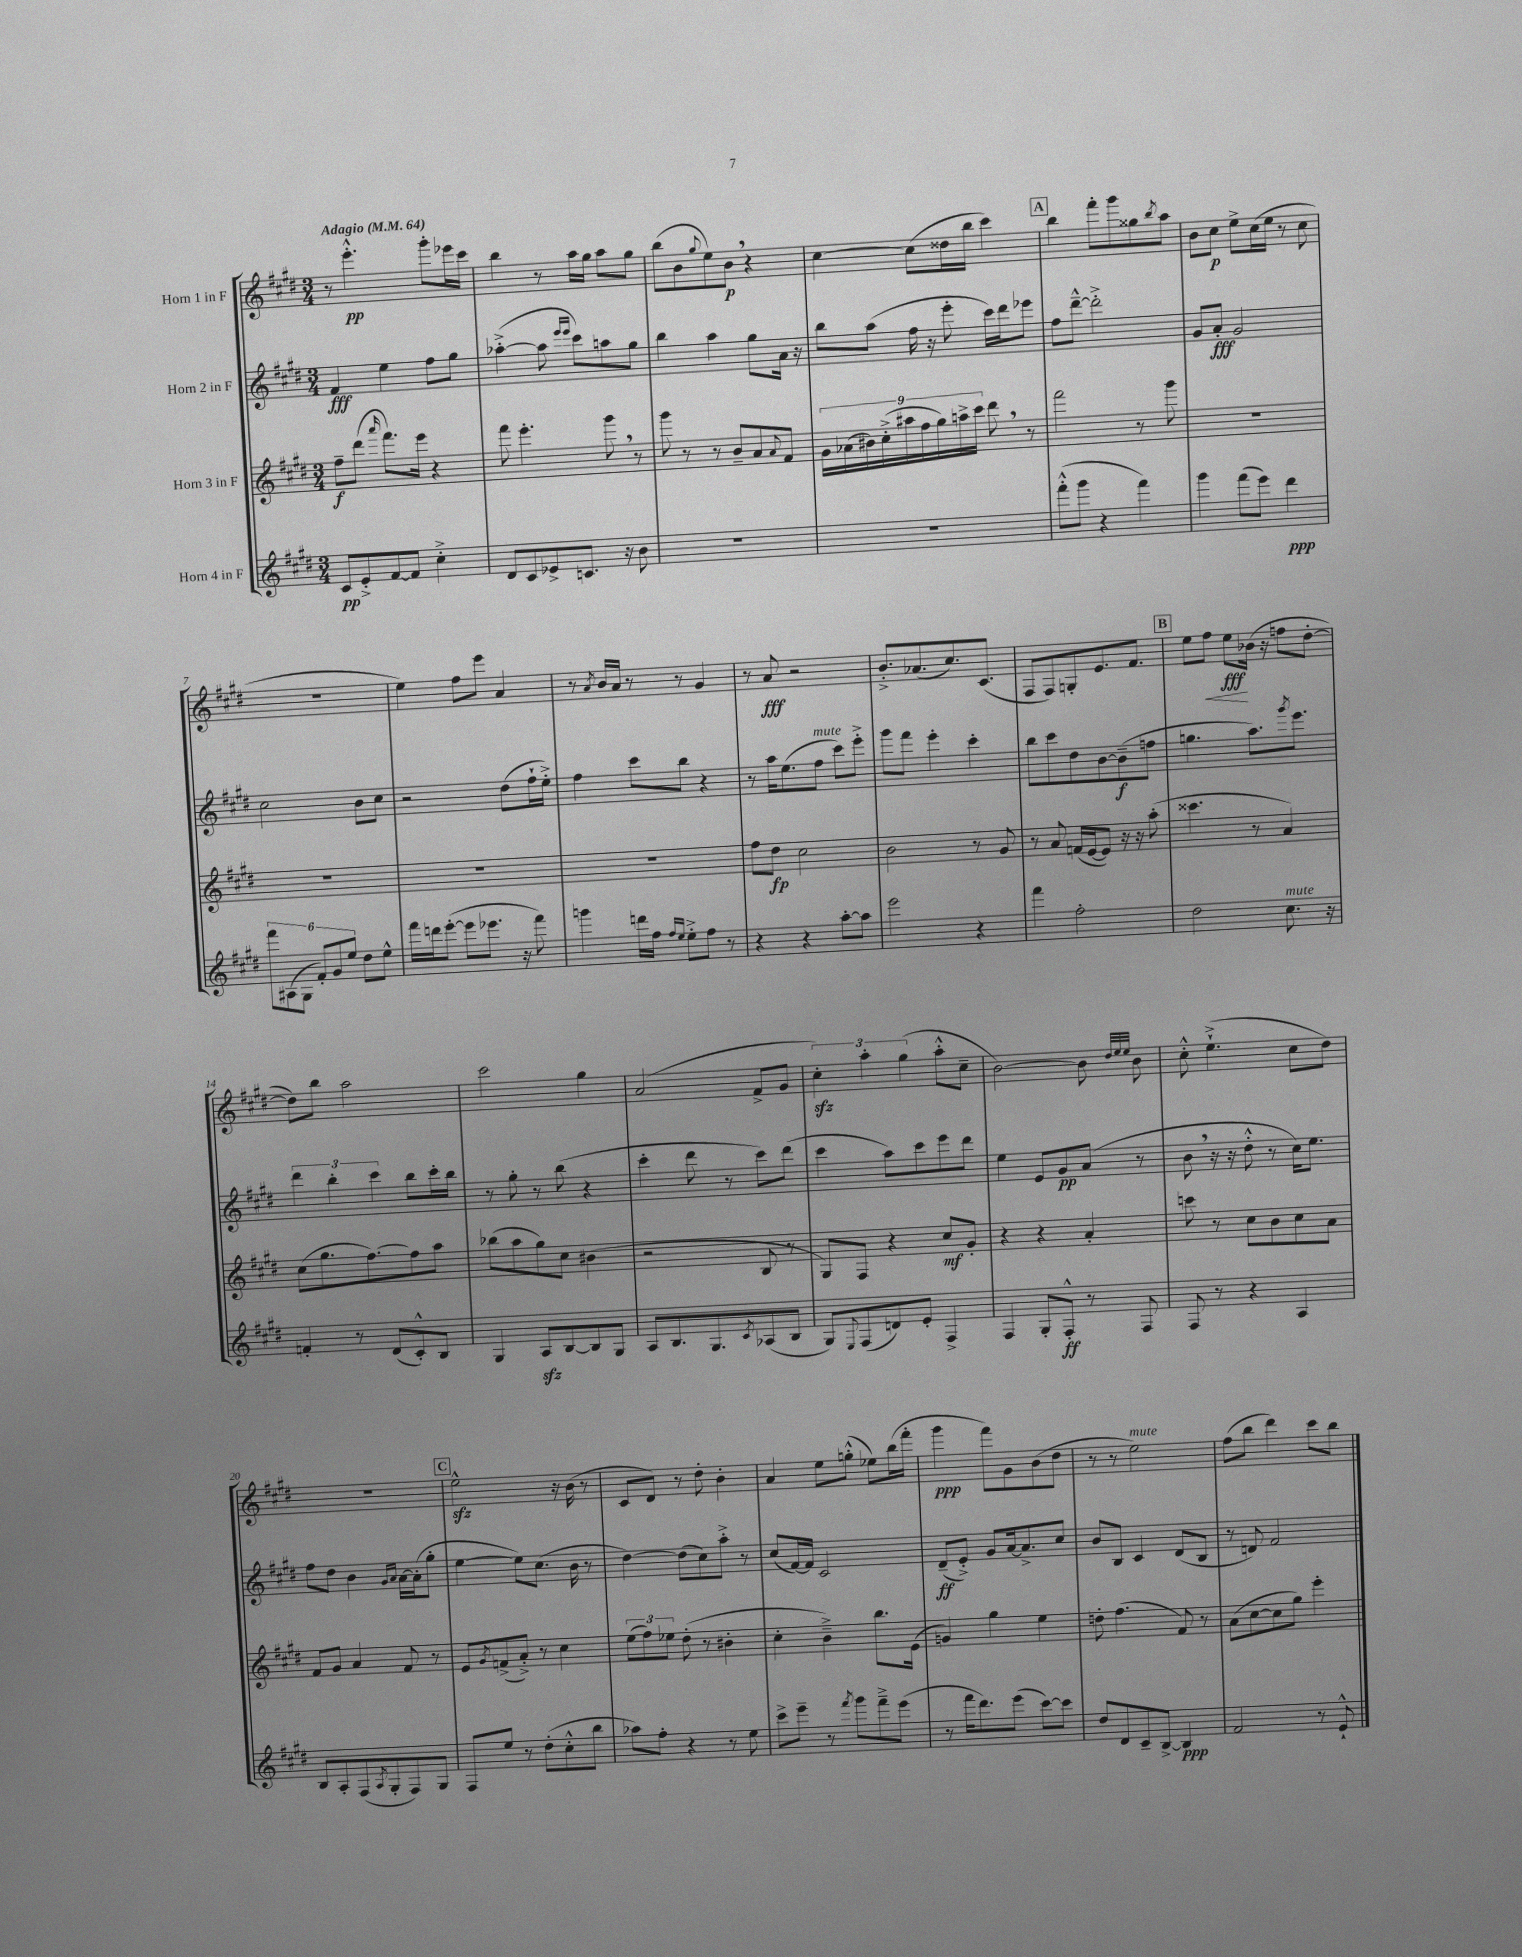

**kern	**kern	**kern	**kern
*staff4	*staff3	*staff2	*staff1
*clefG2	*clefG2	*clefG2	*clefG2
*k[f#c#g#d#]	*k[f#c#g#d#]	*k[f#c#g#d#]	*k[f#c#g#d#]
*M3/4	*M3/4	*M3/4	*M3/4
*MM64	*MM64	*MM64	*MM64
8c#	8ff#~	4f#	8r
8e'^	(8ddd#	.	4.eee'^^
.	16qqaaa	.	.
[8f#	8.fff#)	4ee	.
8f#]	.	.	.
.	16eee	.	.
4cc#'^	4r	8ff#	8ggg#'
.	.	8gg#	16eee-
.	.	.	16ccc#
=	=	=	=
8d#	8fff#	([4aa-'^	4bb
8c#	4.eee'	.	.
8e-^	.	8aa-]	8r
.	.	16qqeee	.
.	.	16qqeee	.
8.c	.	8ccc#)	16aa
.	.	.	16gg#
.	8ggg#	8aa	8aa
16r	.	.	.
8b	8r	8gg#	8gg#
=	=	=	=
2.r	8ggg#	4bb	(8bb
.	8r	.	8b
.	.	.	8qqgg#
.	8r	4aa	8ee)
.	8b~	.	8b
.	8a	8gg#	4r
.	8qqa	.	.
.	8f#	16a	.
.	.	16r	.
=	=	=	=
2.r	18g#	8bb	[4cc#
.	(18a-	.	.
.	18b#)	.	.
.	.	(8aa	.
.	(18cc#'^	.	.
.	18aa#	.	.
.	.	16ff#	(8cc#]
.	18ff#	.	.
.	.	16r	.
.	18gg#)	.	.
.	.	8eee'	16dd##
.	18aa^	.	.
.	.	.	16bb
.	18ccc#	.	.
.	8ddd#	16ccc#)	4ccc#)
.	.	16ddd#	.
.	8r	8eee-	.
=	=	=	=
(8fff#'^^	2fff#	8ff#	4bb
8ggg#	.	[8ddd#~^^	.
4r	.	2ddd#'^]	8fff#'
.	.	.	8ggg#
4fff#)	8r	.	8gg##
.	.	.	8qbb
.	8ggg#	.	8aa
=	=	=	=
4ggg#	2.r	8g#	8b
.	.	8a'	8cc#
(8fff#	.	2g#	8ee^
8eee)	.	.	(16cc#
.	.	.	16ee
4ddd#	.	.	8r
.	.	.	8cc#
=	=	=	=
12fff#	2.r	2cc#	2.r
(12A#	.	.	.
12G#	.	.	.
12f#')	.	.	.
12g#	.	.	.
12ee	.	.	.
8dd#	.	8b	.
8ee^^	.	8cc#	.
=	=	=	=
16fff#	2.r	2r	4ee)
16ddd	.	.	.
([8eee'	.	.	.
8eee]	.	.	8ff#
8.eee-	.	.	8eee
.	.	(8dd#	4a
16r	.	.	.
8fff#)	.	16ff#`	.
.	.	16ee'^)	.
=	=	=	=
4ggg	2.r	4ff#	8r
.	.	.	8qa
.	.	.	16b
.	.	.	16a
16ddd	.	8ccc#	8r
16ff#	.	.	.
16qqff#	.	.	.
16qqee	.	.	.
8ee'^	.	8bb	8r
8ff#	.	4r	4g#
8r	.	.	.
=	=	=	=
4r	8ff#	8r	8r
.	8dd#	16aa	8a
.	.	(8.ee	.
4r	2cc#	.	2r
.	.	8ff#	.
[8aa'	.	8ccc#)	.
8aa]	.	8eee'^	.
=	=	=	=
2eee	2b	8ggg#	8.b'^
.	.	8fff#	.
.	.	.	(8.a-
.	.	4eee'	.
.	.	.	8.cc#)
4r	8r	4ccc#'	.
.	.	.	(8.c#
.	8g#	.	.
=	=	=	=
4fff#	8r	8bb	8F#
.	8a	8ccc#	8F#)
2ff#'	(16f	8dd#	8G'
.	[16e	.	.
.	8e])	[8b	8.e
.	16r	(8b~]	.
.	16r	.	8.f#
.	(8aa'	8ff	.
=	=	=	=
2dd#	4.ccc##	4.gg	8ee
.	.	.	8ff#
.	.	.	8ee
.	8r	8.aa)	(16b-
.	.	.	16r
8.cc#	4a)	.	8ff
.	.	8qggg#	.
.	.	8.eee	.
.	.	.	[8dd#'
16r	.	.	.
=	=	=	=
4f'	(8cc#	6ddd#	8dd#])
.	8.gg#	.	8bb
.	.	6bb'	.
8r	.	.	2aa
.	[8.ff#)	.	.
.	.	6ccc#	.
(8d#	.	.	.
8c#'^^)	8ff#]	8bb	.
8B	8aa	16ccc#'	.
.	.	16bb	.
=	=	=	=
4G#	(8bb-	8r	2ccc#
.	8aa	8gg#'	.
8A	8gg#)	8r	.
[8B	8cc#	(8bb	.
8B]	(4b#	4r	4gg#
8G#	.	.	.
=	=	=	=
8A	2r	4ccc#'	(2a
8.B	.	.	.
.	.	8ddd#	.
8.G#	.	.	.
.	.	8r	.
8qc#	.	.	.
(8A-	8B	8ccc#)	8f#^
8B	8r	(8ddd#	8g#
=	=	=	=
8G#)	8G#)	4ccc#	6cc#')
8qqE	.	.	.
(8F#	8F#	.	.
.	.	.	6aa'
8d)	4r	8aa)	.
.	.	.	(6gg#
8e'	.	8ccc#	.
4F#^	8cc#	8eee	8aa'^^
.	8g#'	8ddd#	8cc#~
=	=	=	=
4F#	4r	4ee	[2b)
8G#'	4r	8e	.
8F#'^^	.	8g#	.
8r	4a'	(8a	8b]
.	.	.	32qqdd#
.	.	.	32qqee
.	.	.	32qqee
8F#	.	8r	8b
=	=	=	=
8F#	8ccc	8b	8cc#'^^
8r	8r	16r	(4.ee`^
.	.	16r	.
4r	8cc#	8dd#'^^	.
.	8b	8r	.
4A	8cc#	16cc#)	8cc#
.	.	8.ee	.
.	8a	.	8dd#)
=	=	=	=
8B	8f#	8ff#	2.r
8A'	8g#	8dd#	.
(8F#	4a	4b	.
8qA	.	.	.
8G#'	.	.	.
.	.	16qqg#	.
.	.	16qqa	.
8F#)	8f#	[16a	.
.	.	(16a']	.
8G#	8r	8gg#'	.
=	=	=	=
8F#	8e	[4ee	2ee^^
.	8qg#	.	.
8ee	(8f^	.	.
8r	8a'^)	8ee])	.
(8dd#'	8r	(8.cc#	.
8cc#'^^	4cc#	.	16r
.	.	16b	(16b
8bb	.	8r	8r
=	=	=	=
8aa-)	(12ee	[4dd#)	8c#
.	12ff#)	.	.
8ff#'	.	.	8d#)
.	12ee-	.	.
4r	(8dd#'	(8dd#]	8r
.	8r	8cc#)	8dd#'
8r	4b#'	8aa'^	4b'
8ee	.	8r	.
=	=	=	=
8ccc#^	4cc#'	(8cc#	4a
8eee~	.	[16f#)	.
.	.	16f#]	.
8r	4b~^)	2c#	8ee
8qfff#	.	.	.
8ggg#	.	.	(8gg'^^
8fff#~^	8.bb	.	8ee-)
(8eee	.	.	(16bb
.	(16e	.	16fff#'
=	=	=	=
8r	4g)	(8d#~	4ggg#
16fff#	.	8e'^)	.
8.ddd#)	.	.	.
.	4gg#	8g#	8fff#)
(8eee	.	[16a	8g#
.	.	8.a^]	.
[8ccc#)	4ee	.	(8b
8ccc#]	.	8cc#	8dd#
=	=	=	=
8dd#	8dd'	8b	8r
8d#	(4.ff#	8B	8r
8c#~	.	4c#	2ee)
[8B^	.	.	.
4B]	8f#)	(8d#	.
.	8r	8B	.
=	=	=	=
2f#	(8a	8r	(8ff#
.	[8cc#	8d)	8bb
.	8cc#]	2f#	4ddd#)
.	8gg#)	.	.
8r	4eee'	.	8ccc#
8e`^^	.	.	8bb
==	==	==	==
*-	*-	*-	*-
